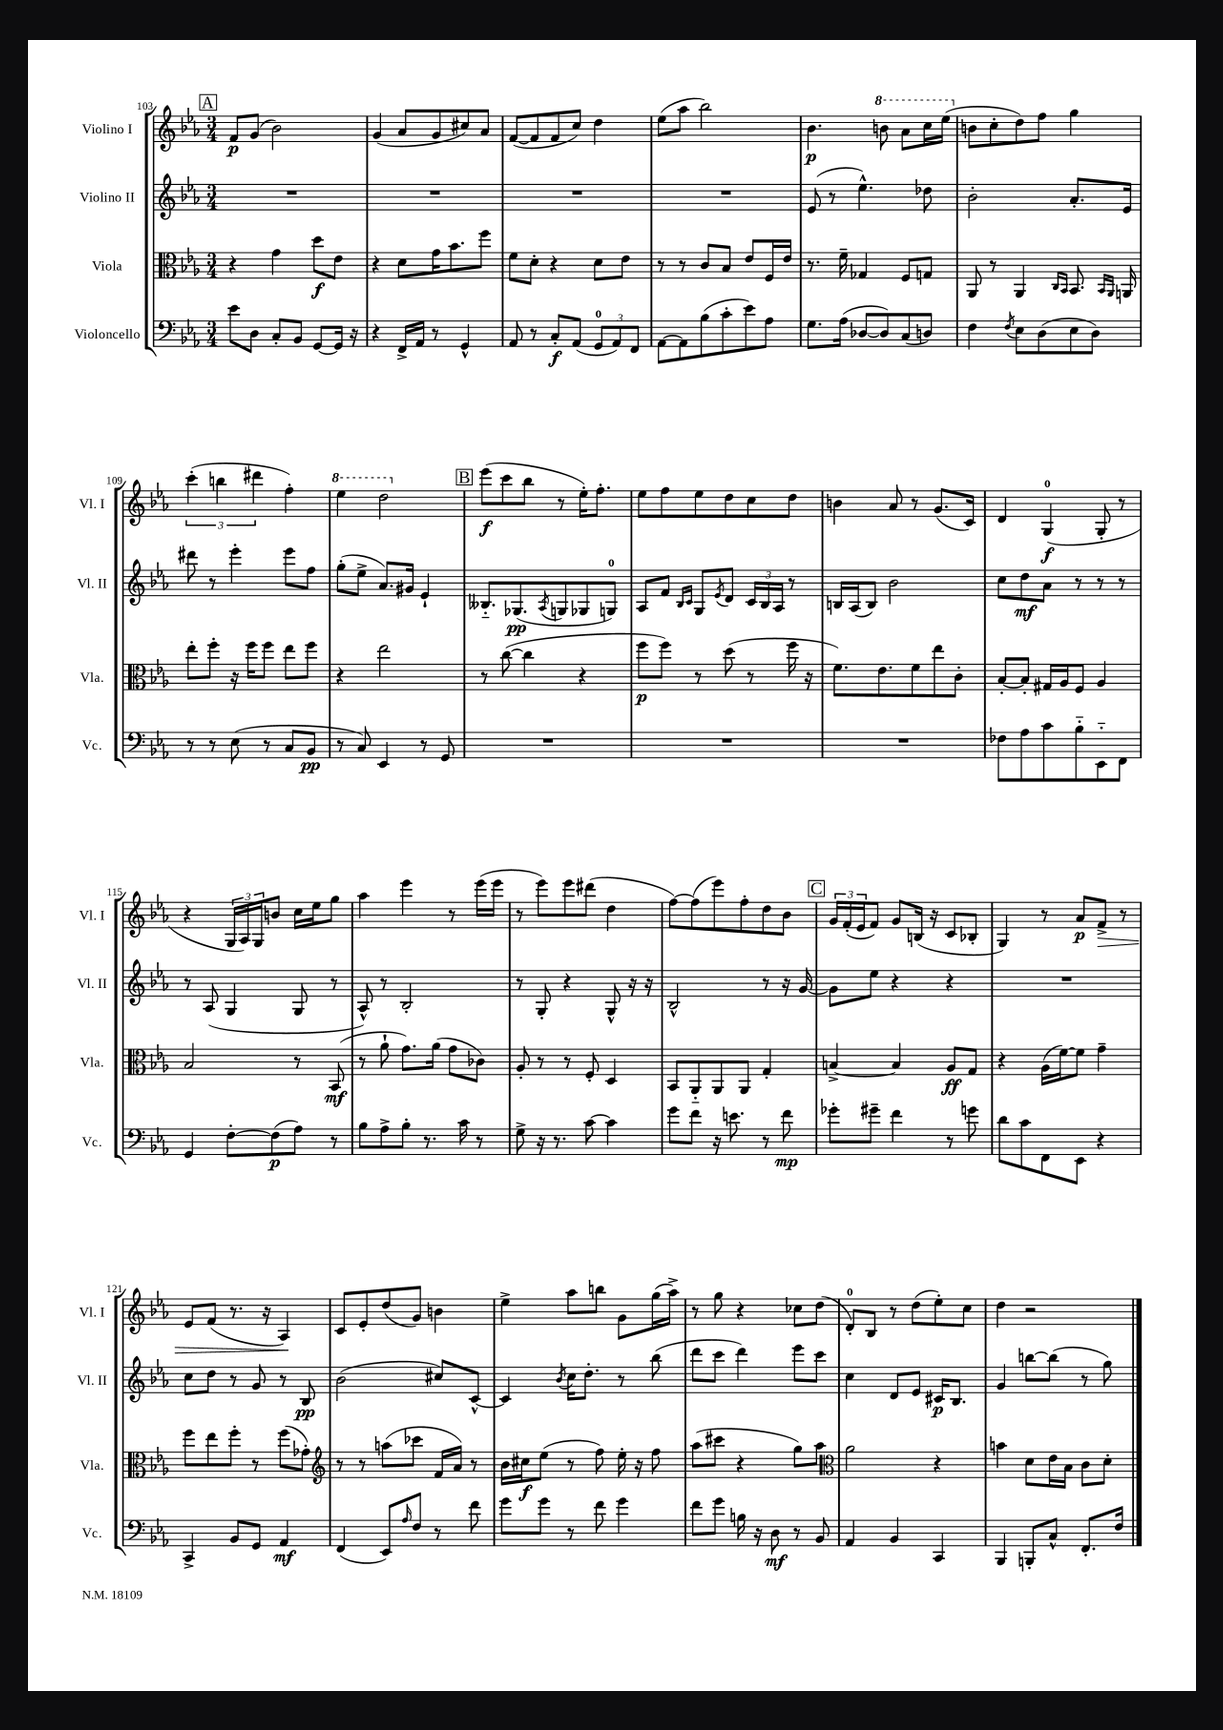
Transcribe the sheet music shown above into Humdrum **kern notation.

**kern	**dynam	**kern	**dynam	**kern	**dynam	**kern	**dynam
*part4	*part4	*part3	*part3	*part2	*part2	*part1	*part1
*staff4	*staff4	*staff3	*staff3	*staff2	*staff2	*staff1	*staff1
*I"Violoncello	*	*I"Viola	*	*I"Violino II	*	*I"Violino I	*
*I'Vc.	*	*I'Vla.	*	*I'Vl. II	*	*I'Vl. I	*
*clefF4	*	*clefC3	*	*clefG2	*	*clefG2	*
*k[b-e-a-]	*	*k[b-e-a-]	*	*k[b-e-a-]	*	*k[b-e-a-]	*
*M3/4	*	*M3/4	*	*M3/4	*	*M3/4	*
!!LO:REH:place=s1:t=A
=103	=103	=103	=103	=103	=103	=103	=103
8e-\L	.	4r	.	2.r	.	8f/L	p
8D\J	.	.	.	.	.	(8g/J	.
8C'/L	.	4g\	.	.	.	2b-\)	.
8BB-/J	.	.	.	.	.	.	.
[8GG/L	.	8dd\L	f	.	.	.	.
16GG/Jk]	.	8e-\J	.	.	.	.	.
16r	.	.	.	.	.	.	.
=104	=104	=104	=104	=104	=104	=104	=104
4r	.	4r	.	2.r	.	(4g/	.
16FF^/LL	.	8d\L	.	.	.	8a-/L	.
16AA-/JJ	.	.	.	.	.	.	.
8r	.	16g\K	.	.	.	8g/	.
.	.	8.b-\	.	.	.	.	.
4GG^^/	.	.	.	.	.	8cc#X/)	.
.	.	8ff\J	.	.	.	8a-/J	.
=105	=105	=105	=105	=105	=105	=105	=105
8AA-/	.	8f\L	.	2.r	.	([8f/L	.
8r	.	8d'\J	.	.	.	8f/]	.
8C'/L	f	4r	.	.	.	8f/	.
(8AA-/J	.	.	.	.	.	8cc/J)	.
12GG/L	.	8d\L	.	.	.	4dd\	.
12AA-/)	.	.	.	.	.	.	.
.	.	8e-\J	.	.	.	.	.
12FF/J	.	.	.	.	.	.	.
=106	=106	=106	=106	=106	=106	=106	=106
[8AA-\L	.	8r	.	2.r	.	(8ee-\L	.
8AA-\]	.	8r	.	.	.	8aa-\J	.
(8B-\	.	8c/L	.	.	.	2bb-\)	.
8c'\	.	8B-/J	.	.	.	.	.
8e-\)	.	8e-/L	.	.	.	.	.
8A-\J	.	16F/L	.	.	.	.	.
.	.	16e-/JJ	.	.	.	.	.
=107	=107	=107	=107	=107	=107	=107	=107
8.G\L	.	8.r	.	(8e-/	.	4.b-\	p
.	.	.	.	8r	.	.	.
(16A-\Jk	.	16f~\	.	.	.	.	.
[8D-X/L	.	4G-X/	.	4.ee-^^\)	.	.	.
*	*	*	*	*	*	*8va	*
8D-/])	.	.	.	.	.	8bbn\	.
(8C/	.	8F/L	.	.	.	8aa-\L	.
8Dn/J)	.	8Gn/J	.	8dd-X\	.	16ccc\L	.
.	.	.	.	.	.	(16eee-\JJ	.
=108	=108	=108	=108	=108	=108	=108	=108
*	*	*	*	*	*	*X8va	*
4F\	.	8AA-/	.	2b-'\	.	8bn\L	.
.	.	8r	.	.	.	8cc'\	.
8qF/	.	.	.	.	.	.	.
8E-\L	.	4AA-/	.	.	.	8dd\)	.
(8D\	.	.	.	.	.	8ff\J	.
.	.	16qqC/LL	.	.	.	.	.
.	.	16qqBB-/JJ	.	.	.	.	.
8E-\	.	8.BB-/	.	8.a-'/L	.	4gg\	.
8D\J)	.	.	.	.	.	.	.
.	.	16qqBB-/LL	.	.	.	.	.
.	.	16qqAA-/JJ	.	.	.	.	.
.	.	16AAn/	.	16e-/Jk	.	.	.
!!LO:LB:g=z
=109	=109	=109	=109	=109	=109	=109	=109
8r	.	8ee-'\L	.	8ddd#X\	.	(6ccc'\	.
8r	.	8ff'\J	.	8r	.	.	.
.	.	.	.	.	.	6bbn\	.
(8E-\	.	16r	.	4eee-'\	.	.	.
.	.	16ff\KL	.	.	.	.	.
.	.	.	.	.	.	6ddd#X\	.
8r	.	8ff\J	.	.	.	.	.
8C/L	.	8ee-\L	.	8eee-\L	.	4ff'\)	.
8BB-/J	pp	8ff\J	.	8ff\J	.	.	.
=110	=110	=110	=110	=110	=110	=110	=110
*	*	*	*	*	*	*8va	*
8r	.	4r	.	(8gg'\L	.	4eee-\	.
8C/)	.	.	.	8ee-^\J	.	.	.
4EE-/	.	2ee-\	.	8.a-/L)	.	2ddd\	.
.	.	.	.	16g#X/Jk	.	.	.
8r	.	.	.	4e-`/	.	.	.
8GG/	.	.	.	.	.	.	.
!!LO:REH:place=s1:t=B
=111	=111	=111	=111	=111	=111	=111	=111
*	*	*	*	*	*	*X8va	*
2.r	.	8r	.	8.B--X/L	.	(8eee-\L	f
.	.	([8cc\	.	.	.	8ccc\	.
.	.	.	.	(8.G-X/	pp	.	.
.	.	4cc\]	.	.	.	8bb-\J	.
.	.	.	.	8qA-/	.	.	.
.	.	.	.	8Gn/	.	8r	.
.	.	4r	.	8G-X/	.	16ee-'\KL)	.
.	.	.	.	.	.	8.ff'\J	.
.	.	.	.	8Gn/J)	.	.	.
=112	=112	=112	=112	=112	=112	=112	=112
2.r	.	8ff\L	p	8A-/L	.	8ee-\L	.
.	.	8ff\J)	.	8f/J	.	8ff\	.
.	.	.	.	16qqB-/LL	.	.	.
.	.	.	.	16qqc/JJ	.	.	.
.	.	8r	.	8G/L	.	8ee-\	.
.	.	.	.	8qe-/	.	.	.
.	.	(8dd\	.	8d/J	.	8dd\	.
.	.	8r	.	24c/LL	.	8cc\	.
.	.	.	.	24B-/	.	.	.
.	.	.	.	24A-/JJ	.	.	.
.	.	16ff\	.	8r	.	8dd\J	.
.	.	16r	.	.	.	.	.
=113	=113	=113	=113	=113	=113	=113	=113
2.r	.	8.f\L)	.	16Bn/LL	.	4bn\	.
.	.	.	.	(16A-/J	.	.	.
.	.	.	.	8B/J)	.	.	.
.	.	8.e-\	.	.	.	.	.
.	.	.	.	2b-\	.	8a-/	.
.	.	8f\	.	.	.	8r	.
.	.	8ee-\	.	.	.	(8.g/L	.
.	.	8c'\J	.	.	.	.	.
.	.	.	.	.	.	16c/Jk)	.
=114	=114	=114	=114	=114	=114	=114	=114
8F-X\L	.	[8B-'/L	.	8cc\L	.	4d/	.
8A-\	.	8B-'/J]	.	8dd\	mf	.	.
8c\	.	16G#X/LL	.	8a-\J	.	(4G/	f
.	.	16A-/J	.	.	.	.	.
8B-\	.	8F/J	.	8r	.	.	.
8EE-\	.	4A-/	.	8r	.	8G'/	.
8FF\J	.	.	.	8r	.	8r	.
!!LO:LB:g=z
=115	=115	=115	=115	=115	=115	=115	=115
4GG/	.	2B-/	.	8r	.	4r	.
.	.	.	.	(8A-/	.	.	.
[8F'\L	.	.	.	4G/	.	24G/LL	.
.	.	.	.	.	.	24A-/)	.
.	.	.	.	.	.	24G/J	.
(8F\]	p	.	.	.	.	8bn/J	.
8A-\J)	.	8r	.	8G/	.	16cc\LL	.
.	.	.	.	.	.	16ee-\J	.
8r	.	(8BB-/	mf	8r	.	8gg\J	.
=116	=116	=116	=116	=116	=116	=116	=116
8B-\L	.	8r	.	8A-^^/)	.	4aa-\	.
8A-^\	.	8a-`\	.	8r	.	.	.
8B-'\J	.	8.g\L)	.	2B-'/	.	4eee-\	.
8.r	.	.	.	.	.	.	.
.	.	(16a-\Jk	.	.	.	.	.
.	.	8g\L	.	.	.	8r	.
16c\	.	.	.	.	.	.	.
8r	.	8c-X\J)	.	.	.	(16eee-\LL	.
.	.	.	.	.	.	16eee-\JJ	.
=117	=117	=117	=117	=117	=117	=117	=117
8G^\	.	8A-'/	.	8r	.	8r	.
16r	.	8r	.	8G'/	.	8eee-\L)	.
8.r	.	.	.	.	.	.	.
.	.	8r	.	4r	.	8eee-\	.
[8c\	.	8F'/	.	.	.	(8ddd#X\J	.
4c\]	.	4D/	.	8G^^/	.	4dd\	.
.	.	.	.	16r	.	.	.
.	.	.	.	16r	.	.	.
=118	=118	=118	=118	=118	=118	=118	=118
8g\L	.	8BB-/L	.	2B-^^/	.	[8ff\L)	.
8f\J	.	8AA-/	.	.	.	(8ff\]	.
16r	.	8AA-/	.	.	.	8eee-\)	.
8.en\	.	.	.	.	.	.	.
.	.	8AA-/J	.	.	.	8ff'\	.
8r	.	4G'/	.	8r	.	8dd\	.
8f\	mp	.	.	16r	.	8b-\J	.
.	.	.	.	[16g/	.	.	.
!!LO:REH:place=s1:t=C
=119	=119	=119	=119	=119	=119	=119	=119
8g-X'\L	.	[4Bn^/	.	8g\L]	.	24g/LL	.
.	.	.	.	.	.	(24f'/	.
.	.	.	.	.	.	24e-/J	.
8g#X~\J	.	.	.	8ee-\J	.	8f/J)	.
4f\	.	4B/]	.	4r	.	8g/L	.
.	.	.	.	.	.	(16Bn/Jk	.
.	.	.	.	.	.	16r	.
8r	.	8A-/L	ff	4r	.	8c/L	.
8gn\	.	8G/J	.	.	.	8B-X'/J	.
=120	=120	=120	=120	=120	=120	=120	=120
8d\L	.	4r	.	2.r	.	4G/)	.
8c\	.	.	.	.	.	.	.
8FF\	.	(16A-\LL	.	.	.	8r	.
.	.	[16f\J)	.	.	.	.	.
8EE-\J	.	8f\J]	.	.	.	8a-/L	p
!	!	!	!	!	!	!	!LO:HP:b
4r	.	4g~\	.	.	.	8f^/J	>
.	.	.	.	.	.	8r	.
!!LO:LB:g=z
=121	=121	=121	=121	=121	=121	=121	=121
4CC^/	.	8ff\L	.	8cc\L	.	8e-/L	.
.	.	8ee-\	.	8dd\J	.	(8f/J	.
8BB-/L	.	8ff'\J	.	8r	.	8.r	.
8GG/J	.	8r	.	8g/	.	.	.
.	.	.	.	.	.	16r	.
4AA-/	mf	(8ff\L	.	8r	.	4A-/)	.
.	.	8g-X'\J)	.	8B-/	pp	.	.
.	.	.	.	.	.	.	]
=122	=122	=122	=122	=122	=122	=122	=122
*	*	*clefG2	*	*	*	*	*
(4FF/	.	8r	.	(2b-\	.	8c/L	.
.	.	8r	.	.	.	8e-'/	.
8EE-/L)	.	(8aan\L	.	.	.	(8dd/	.
16qqA-/	.	.	.	.	.	.	.
8F/J	.	8ccc-X\J	.	.	.	8g/J)	.
8r	.	16f/LL	.	8cc#X/L)	.	4bn\	.
.	.	16a-/JJ)	.	.	.	.	.
8f\	.	8r	.	[8c^^/J	.	.	.
=123	=123	=123	=123	=123	=123	=123	=123
8g\L	.	16b-\LL	.	4c/]	.	4ee-^\	.
.	.	16cc#X\J	f	.	.	.	.
8g\J	.	(8ee-\J	.	.	.	.	.
.	.	.	.	8qb-/	.	.	.
8r	.	8r	.	16cc\KL	.	8aa-\L	.
.	.	.	.	8.dd'\J	.	.	.
8f\	.	8ff\)	.	.	.	8bbn\J	.
4g\	.	16ee-'\	.	8r	.	8g\L	.
.	.	16r	.	.	.	.	.
.	.	8ff\	.	(8bb-\	.	(16gg\L	.
.	.	.	.	.	.	16aa-^\JJ)	.
=124	=124	=124	=124	=124	=124	=124	=124
8f\L	.	(8aa-\L	.	8ddd\L	.	8r	.
8g\J	.	8ccc#X\J	.	8ccc\J	.	8gg\	.
16Bn\	.	4r	.	4ddd\)	.	4r	.
16r	.	.	.	.	.	.	.
8D\	mf	.	.	.	.	.	.
8r	.	8gg\L)	.	8eee-\L	.	8cc-X\L	.
8BB-/	.	8aa-\J	.	8ccc\J	.	(8dd\J	.
=125	=125	=125	=125	=125	=125	=125	=125
*	*	*clefC3	*	*	*	*	*
4AA-/	.	2a-\	.	4cc\	.	8d'/L)	.
.	.	.	.	.	.	8B-/J	.
4BB-/	.	.	.	8d/L	.	8r	.
.	.	.	.	8e-/J	.	(8dd\L	.
4CC/	.	4r	.	16c#X/KL	p	8ee-'\)	.
.	.	.	.	8.B-/J	.	.	.
.	.	.	.	.	.	8cc\J	.
=126	=126	=126	=126	=126	=126	=126	=126
4BBB-/	.	4bn\	.	4g/	.	4dd\	.
8BBBn'/L	.	8d\L	.	[8bbn\L	.	2r	.
8C^^/J	.	16e-\L	.	(8bb\J]	.	.	.
.	.	16B-\JJ	.	.	.	.	.
8.FF'/L	.	8c\L	.	8r	.	.	.
.	.	8d'\J	.	8gg\)	.	.	.
16F/Jk	.	.	.	.	.	.	.
==	==	==	==	==	==	==	==
*-	*-	*-	*-	*-	*-	*-	*-
